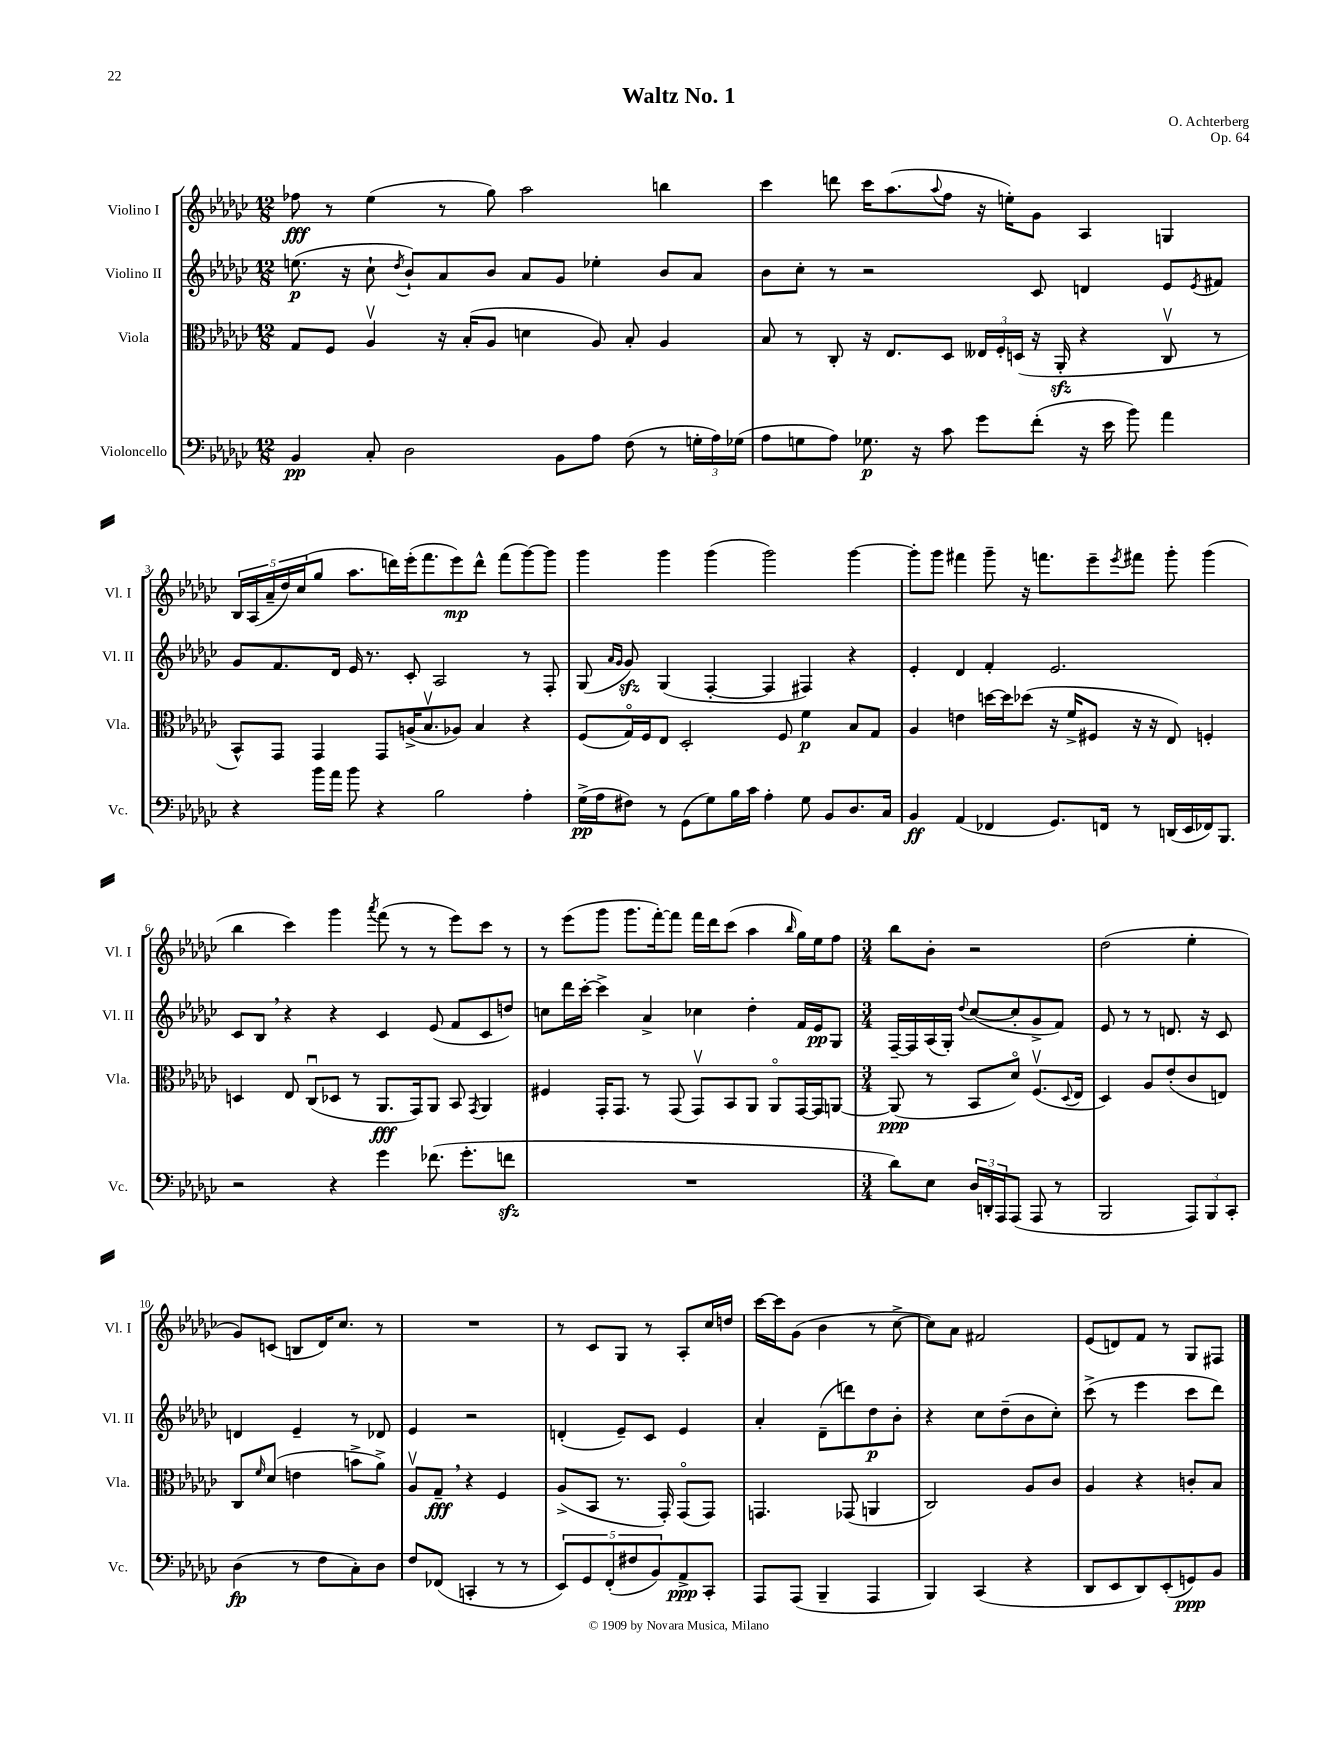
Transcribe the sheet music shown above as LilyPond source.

\header { title = "Waltz No. 1" composer = "O. Achterberg" opus = "Op. 64" }
<<
\new StaffGroup <<
\new Staff = "s0" \with { instrumentName = "Violino I" shortInstrumentName = "Vl. I" } {
    \clef treble \key ges \major \numericTimeSignature \time 12/8
    fes''8\fff r8 ees''4( r8 ges''8) aes''2 b''4 |
    ces'''4 d'''8 ces'''16 aes''8.( \appoggiatura { aes''8 } f''8 r16 e''16-.) ges'8 aes4 g4 |
    \tuplet 5/4 { bes16 aes16( aes'16-- des''16) ces''16( } ges''8 aes''8. d'''16) ees'''16-.( f'''8. ees'''8\mp) d'''8-^ f'''8( ges'''8~) ges'''8 |
    ges'''4 ges'''4 ges'''4( ges'''2) ges'''4~ |
    ges'''8-. ges'''8 fis'''4 ges'''8-- r16 f'''8. ees'''8-- \acciaccatura { ees'''8 } fis'''8 ges'''8-. ges'''4( |
    bes''4 ces'''4) ges'''4 \acciaccatura { aes'''8 } f'''8( r8 r8 ees'''8) ces'''8 r8 |
    r8 ees'''8( ges'''8 ges'''8. f'''16~-.) f'''8 f'''16 des'''16 ces'''8( aes''4 \grace { bes''16 } ges''16) ees''16 f''8 |
    \numericTimeSignature \time 3/4 bes''8 bes'8-. r2 |
    des''2( ees''4-. |
    ges'8) c'8( b8 des'16) ces''8. r8 |
    R2. |
    r8 ces'8 ges8 r8 aes8-. ces''16 d''16 |
    ces'''16~ ces'''16 ges'8( bes'4 r8 ces''8~-> |
    ces''8) aes'8 fis'2 |
    ees'8( d'8) f'8 r8 ges8 fis8 \bar "|." |
}
\new Staff = "s1" \with { instrumentName = "Violino II" shortInstrumentName = "Vl. II" } {
    \clef treble \key ges \major \numericTimeSignature \time 12/8
    e''8.\p( r16 ces''8-! \acciaccatura { des''8 } bes'8-!) aes'8 bes'8 aes'8 ges'8 ees''4-. bes'8 aes'8 |
    bes'8 ces''8-. r8 r2 ces'8 d'4 ees'8 \acciaccatura { ees'8 } fis'8 |
    ges'8 f'8. des'16 ees'16 r8. ces'8-. aes2 r8 f8-. |
    ges8( \grace { aes'16 ges'16 } ges'8\sfz) ges4( f4~-. f4 fis4) r4 |
    ees'4-. des'4 f'4-. ees'2. |
    ces'8 bes8 \breathe r4 r4 ces'4 ees'8( f'8 ces'8 d''8) |
    c''8 des'''16 ces'''16~-. ces'''4-> aes'4-> ces''4 des''4-. f'16 ees'16\pp ges8 |
    \numericTimeSignature \time 3/4 f16~-- f16 aes16( ges16-.) \appoggiatura { des''8 } ces''8~( ces''8-. ges'8-> f'8) |
    ees'8 r8 r8 d'8. r16 ces'8 |
    d'4 ees'4-- r8 des'8 |
    ees'4 r2 |
    d'4-.( ees'8--) ces'8 ees'4 |
    aes'4-. des'8--( d'''8) des''8\p bes'8-. |
    r4 ces''8 des''8--( bes'8 ces''8-.) |
    ces'''8->( r8 ees'''4 ces'''8 des'''8) \bar "|." |
}
\new Staff = "s2" \with { instrumentName = "Viola" shortInstrumentName = "Vla." } {
    \clef alto \key ges \major \numericTimeSignature \time 12/8
    ges8 f8 aes4\upbow r16 bes16-.( aes8 d'4 aes8) bes8-. aes4 |
    bes8 r8 ces8-. r16 ees8. des8 \tuplet 3/2 { eeses16 f16-. d16( } r16 aes,16-.\sfz r4 ces8\upbow r8 |
    bes,8-^) ges,8 ges,4 ges,8 a16->( bes8.\upbow aes8) bes4 r4 |
    f8( ges16\flageolet) f16 ees8 des2-. f8 f'4\p bes8 ges8 |
    aes4 e'4 d''16~ d''16 des''8( r16 f'16-> fis8 r16 r16 ees8) f4-. |
    d4 ees8 ces8\downbow( des8 r8 aes,8.\fff ges,16) aes,8 bes,8 \acciaccatura { ges,8 } aes,4 |
    fis4 ges,16-. ges,8. r8 ges,8( ges,8\upbow) bes,8 aes,8 aes,8\flageolet ges,16~ ges,16 a,8~ |
    \numericTimeSignature \time 3/4 a,8\ppp( r8 bes,8 des'8\flageolet) f8.\upbow( \appoggiatura { des8 } ees16 |
    des4) aes8 ees'8-.( ces'8 e8) |
    ces8 \grace { f'16 } des'8( e'4 b'8-> aes'8->) |
    aes8\upbow ges8--\fff \breathe r4 f4 |
    aes8->( bes,8 r8. ges,16-.) ges,8\flageolet( ges,8) |
    g,4. ges,8( a,4 |
    ces2) aes8 ces'8 |
    aes4 r4 c'8-. bes8 \bar "|." |
}
\new Staff = "s3" \with { instrumentName = "Violoncello" shortInstrumentName = "Vc." } {
    \clef bass \key ges \major \numericTimeSignature \time 12/8
    bes,4\pp ces8-. des2 bes,8 aes8 f8( r8 \tuplet 3/2 { g16-. aes16) ges16( } |
    aes8 g8 aes8) ges8.\p r16 ces'8 ges'8 f'8-.( r16 ees'16 bes'8) aes'4 |
    r4 bes'16 aes'16 bes'8 r4 bes2 aes4-. |
    ges16->\pp( aes16 fis8) r8 ges,8( ges8) bes16 ces'16 aes4-. ges8 bes,8 des8. ces16 |
    bes,4\ff aes,4( fes,4 ges,8.) f,16 r8 d,16( ees,16 fes,16) bes,,8. |
    r2 r4 ges'4 fes'8.( ges'8.-. f'8\sfz |
    R1. |
    \numericTimeSignature \time 3/4 des'8) ees8 \tuplet 3/2 { des16 d,16-. aes,,16 } aes,,8( aes,,8 r8 |
    bes,,2 \tuplet 3/2 { aes,,8) bes,,8 ces,8-. } |
    des4\fp( r8 f8 ces8-.) des8 |
    f8 fes,8( c,4-. r8 r8 |
    \tuplet 5/4 { ees,8) ges,8 f,8-.( fis8 bes,8) } aes,8->\ppp ces,8-. |
    aes,,8 aes,,8( bes,,4-- aes,,4 |
    bes,,4) ces,4( r4 |
    des,8 ees,8 des,8) ees,8-.( g,8\ppp) bes,8 \bar "|." |
}
>>
>>
